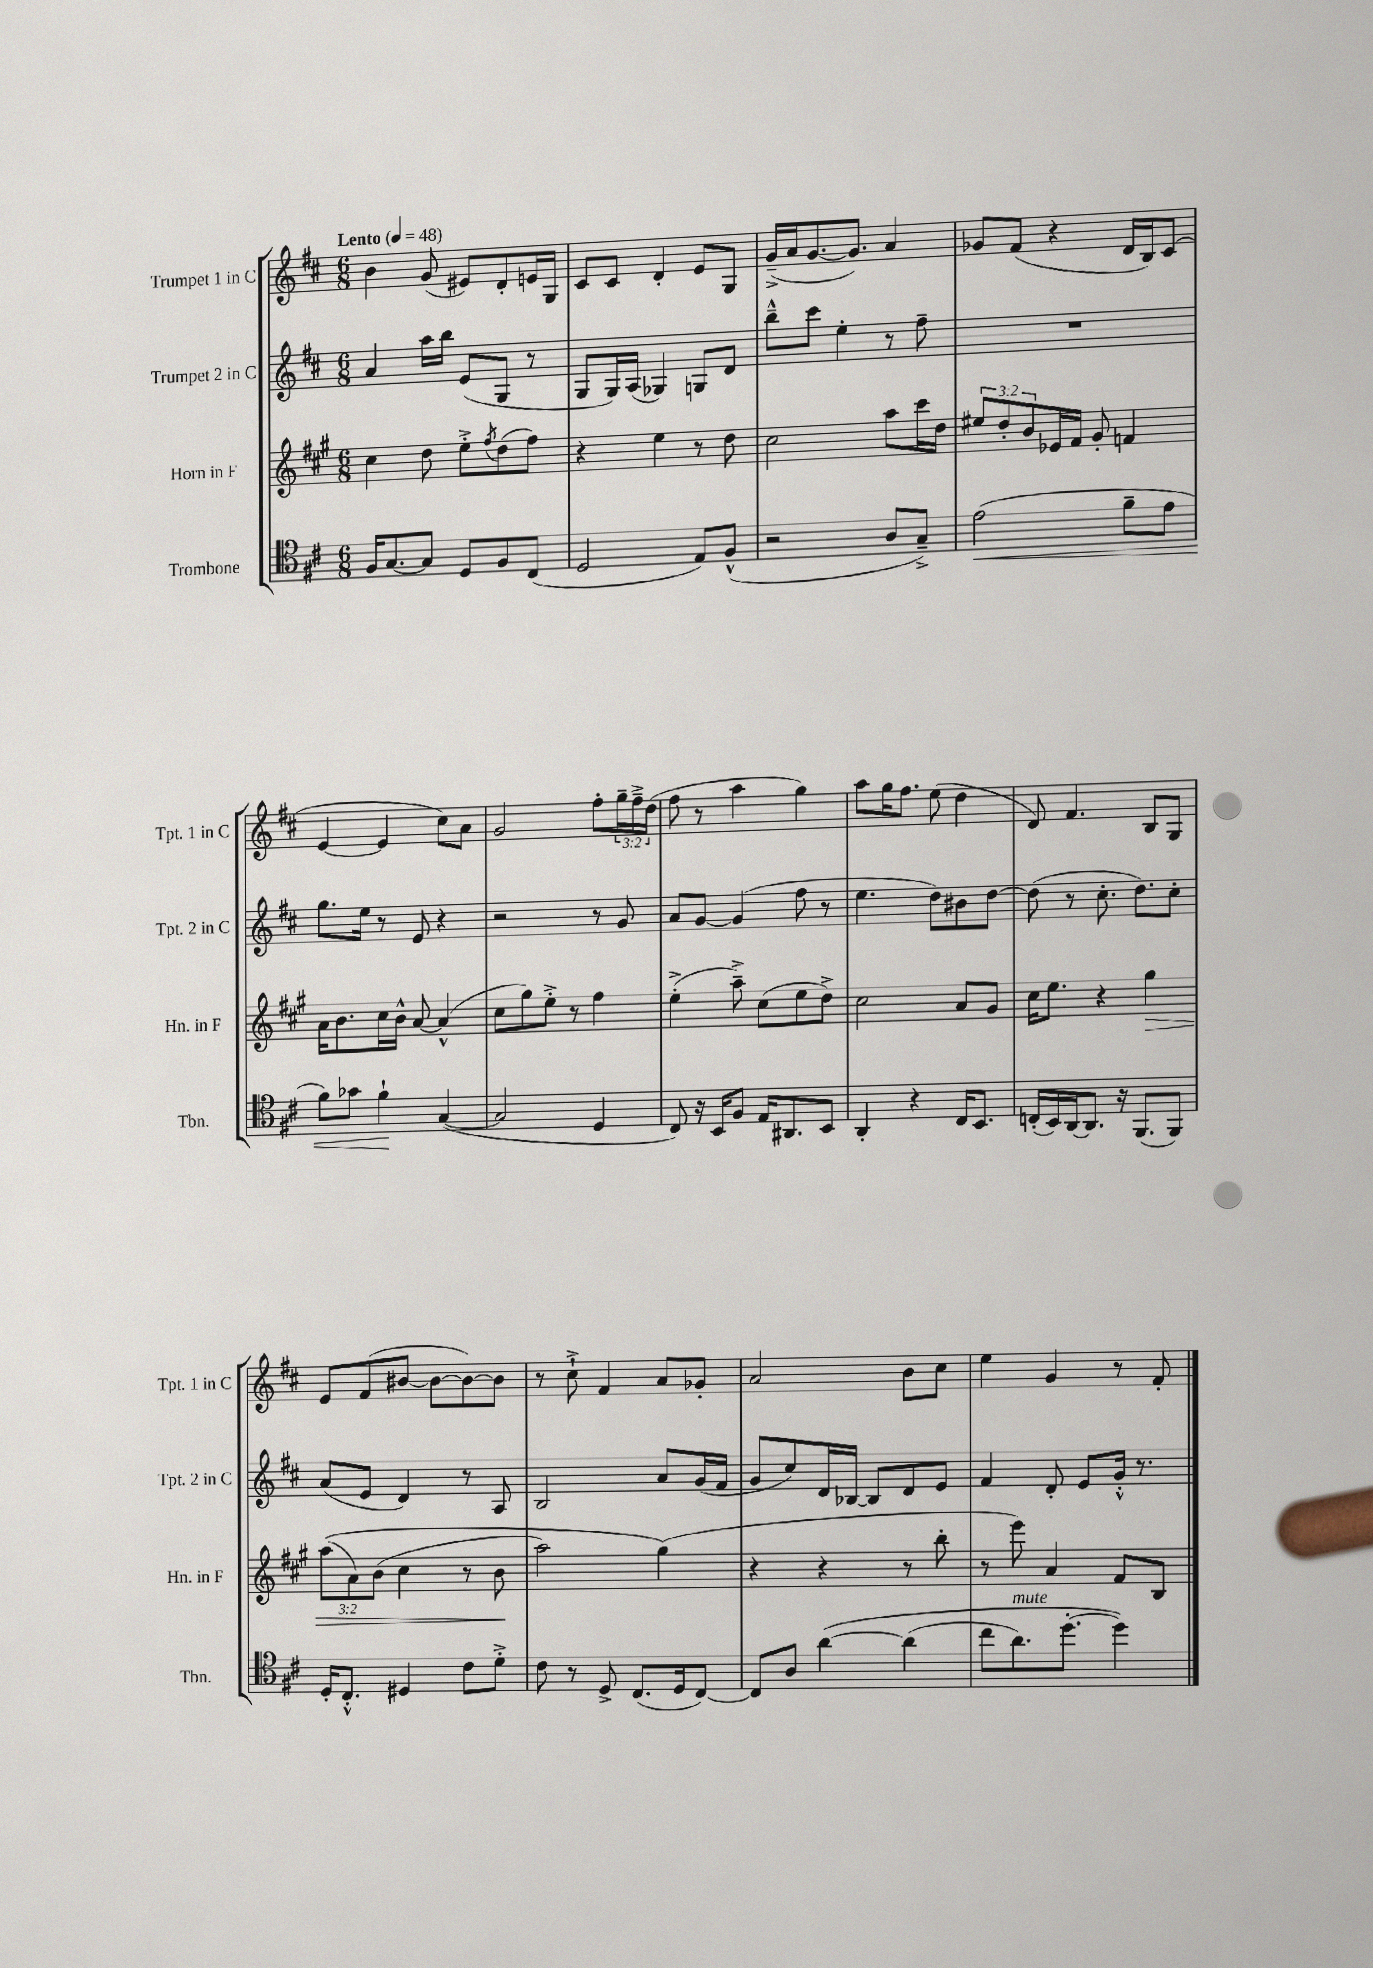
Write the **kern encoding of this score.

**kern	**kern	**kern	**kern
*staff4	*staff3	*staff2	*staff1
*clefC4	*clefG2	*clefG2	*clefG2
*k[f#c#]	*k[f#c#g#]	*k[f#c#]	*k[f#c#]
*M6/8	*M6/8	*M6/8	*M6/8
*MM48	*MM48	*MM48	*MM48
16F#	4cc#	4a	4b
[8.G	.	.	.
8G]	8dd	16aa	(8g
.	.	16bb	.
8D	8ee'^	(8e	8e#)
.	8qff#	.	.
8F#	(8dd	8G	8d'
(8C#	8ff#)	8r	16e
.	.	.	16G
=	=	=	=
2D	4r	8G	8c#
.	.	16G)	8c#
.	.	(16A	.
.	4ee	4G-)	4d'
8E)	8r	8G	8e
(8F#^^	8dd	8d	8G
=	=	=	=
2r	2cc#	8bb~^^	(16g~^
.	.	.	16a
.	.	8ccc#	[8.g
.	.	4ee'	.
.	.	.	8.g])
8A	8aa	8r	4a
8G~^)	16ccc#	8ff#~	.
.	16dd	.	.
=	=	=	=
(2e	12ee#	2.r	8g-
.	12dd'	.	.
.	.	.	(8f#
.	12b	.	.
.	16e-	.	4r
.	16f#	.	.
.	8g#'	.	.
8f#~	4f	.	16d
.	.	.	16B)
8e	.	.	(8c#
=	=	=	=
8f#)	16a	8.gg	[4e
.	8.b	.	.
8g-	.	.	.
.	.	16ee	.
4f#`	16cc#	8r	4e]
.	16b^^	.	.
.	[8a	8e	.
([4G	(4a^^]	4r	8cc#)
.	.	.	8a
=	=	=	=
2G]	8cc#	2r	2g
.	8gg#)	.	.
.	8ee'^	.	.
.	8r	.	.
4D	4ff#	8r	8ff#'
.	.	8g	24gg~
.	.	.	24ff#~^
.	.	.	(24dd
=	=	=	=
8C#)	(4ee'^	8a	8ff#
16r	.	[8g	8r
16BB	.	.	.
8F#	8aa~^)	(4g]	4aa
16E	(8cc#	.	.
8.AA#	.	.	.
.	8ee	8ff#	4gg)
8BB	8dd^)	8r	.
=	=	=	=
4AA'	2cc#	4.ee	8aa
.	.	.	16gg
.	.	.	8.ff#
4r	.	.	.
.	.	8dd)	(8ee
16C#	8a	8b#	4dd
8.BB	.	.	.
.	8g#	[8dd	.
=	=	=	=
(16C'	16cc#	(8dd]	8d)
16BB)	8.ee	.	.
[16AA	.	8r	4.f#
8.AA]	.	.	.
.	4r	8.cc#'	.
16r	.	.	.
(8.FF#	.	8.dd)	.
.	4gg#	.	8B
8FF#)	.	8cc#'	8G
=	=	=	=
16D'	&((12aa	(8a	8e
8.C#'^^	.	.	.
.	12a)	.	.
.	.	8e	(8f#
.	(12b	.	.
4D#	4cc#	4d)	[8b#
.	.	.	8b#_
8c#	8r	8r	8b#_)
8d'^	8b	8A	8b#]
=	=	=	=
8c#	2aa)	2B	8r
8r	.	.	8cc#`^
8D^	.	.	4f#
(8.C#	.	.	.
.	(4gg#&)	8a	8a
16D	.	.	.
[8C#)	.	(16g	8g-'
.	.	16f#	.
=	=	=	=
8C#]	4r	8g	2a
8A	.	8cc#)	.
&([4a	4r	16d	.
.	.	[16B-	.
.	.	8B-]	.
(4a]	8r	8d	8b
.	8bb'	8e	8cc#
=	=	=	=
8cc#	8r	4f#	4ee
8.a)	8eee)	.	.
.	4a	8d'	4g
[8.dd'	.	.	.
.	.	8e	.
4dd]&)	8f#	16g'^^	8r
.	.	8.r	.
.	8B	.	8f#'
==	==	==	==
*-	*-	*-	*-
